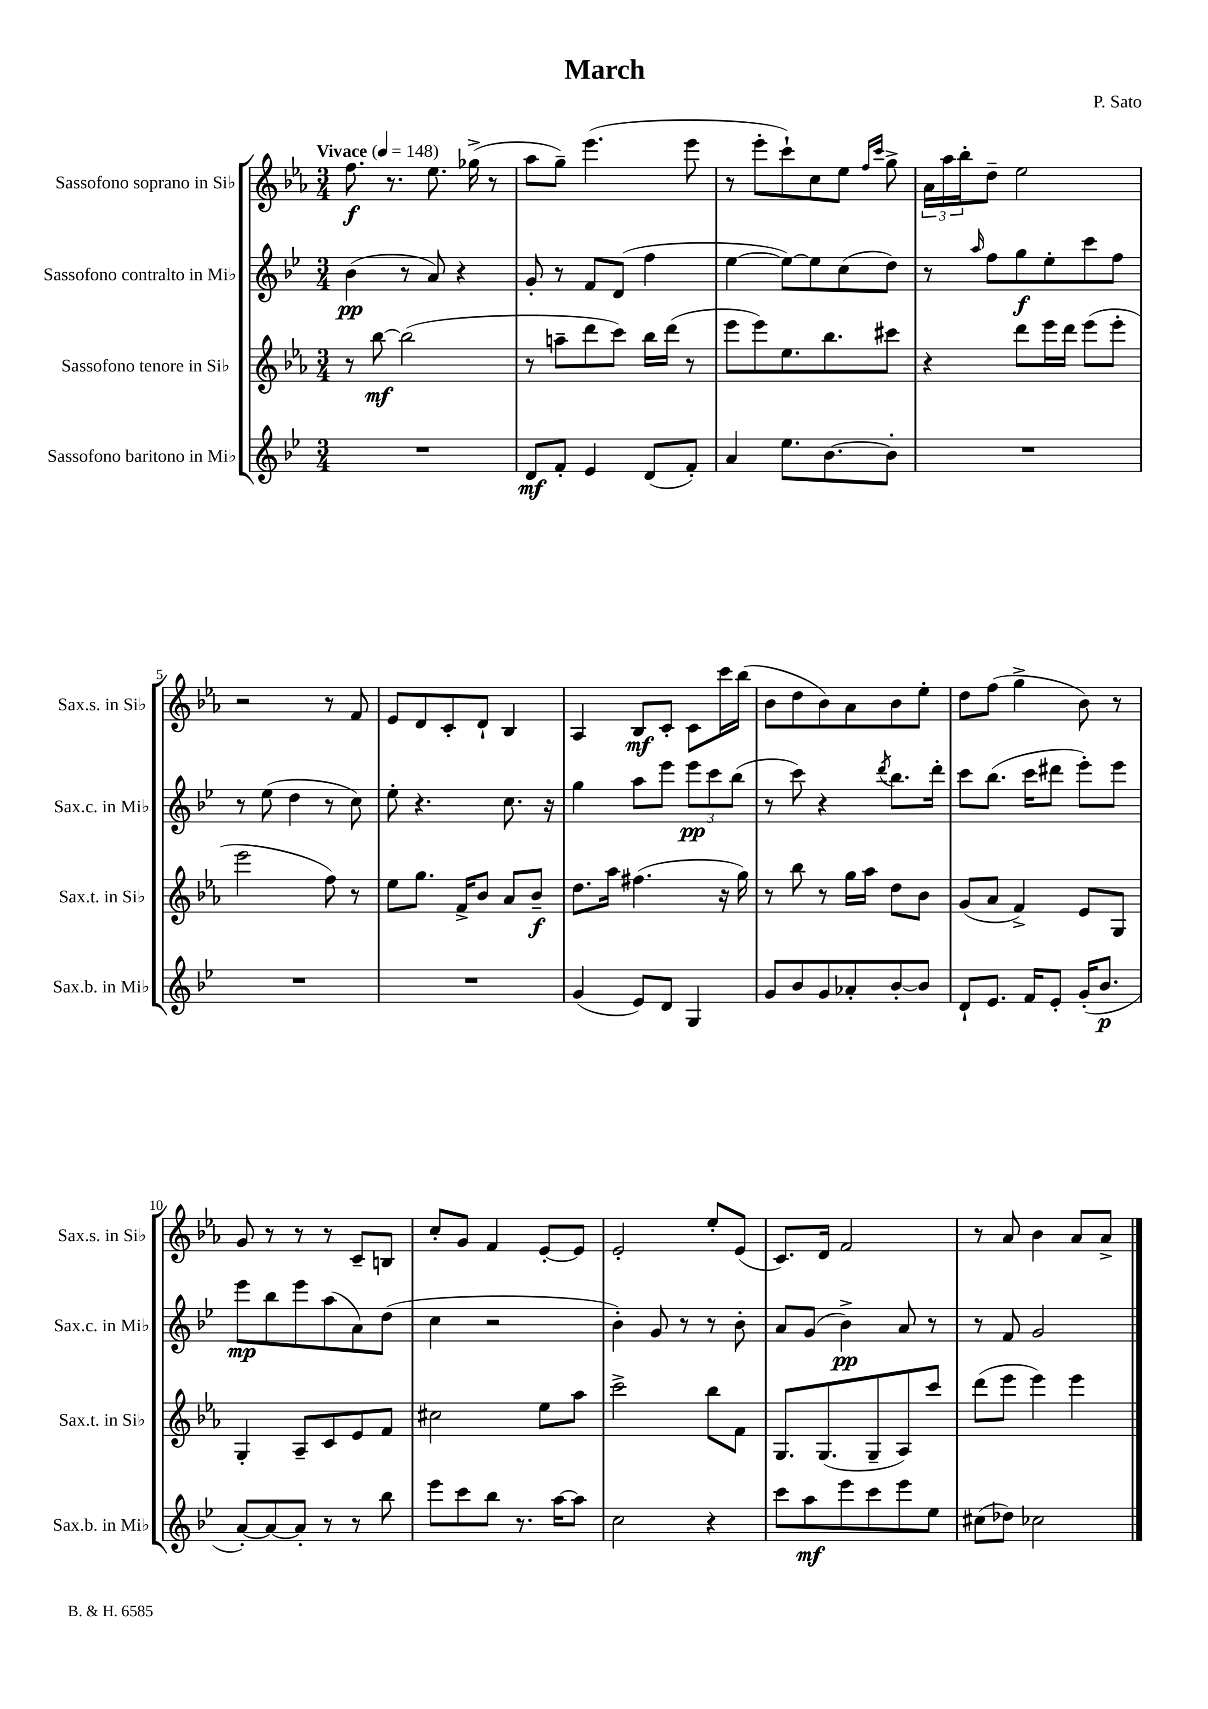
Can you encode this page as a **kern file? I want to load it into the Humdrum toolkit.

**kern	**dynam	**kern	**dynam	**kern	**dynam	**kern	**dynam
*part4	*part4	*part3	*part3	*part2	*part2	*part1	*part1
*staff4	*staff4	*staff3	*staff3	*staff2	*staff2	*staff1	*staff1
*I"Sassofono baritono in Mi♭	*	*I"Sassofono tenore in Si♭	*	*I"Sassofono contralto in Mi♭	*	*I"Sassofono soprano in Si♭	*
*I'Sax.b. in Mi♭	*	*I'Sax.t. in Si♭	*	*I'Sax.c. in Mi♭	*	*I'Sax.s. in Si♭	*
*clefG2	*	*clefG2	*	*clefG2	*	*clefG2	*
*k[b-e-]	*	*k[b-e-a-]	*	*k[b-e-]	*	*k[b-e-a-]	*
*M3/4	*	*M3/4	*	*M3/4	*	*M3/4	*
*MM148	*	*MM148	*	*MM148	*	*MM148	*
=1	=1	=1	=1	=1	=1	=1	=1
!	!	!	!	!	!	!LO:TX:a:B:t=Vivace	!
2.r	.	8r	.	(4b-\	pp	8.ff\	f
.	.	[8bb-\	mf	.	.	.	.
.	.	.	.	.	.	8.r	.
.	.	(2bb-\]	.	8r	.	.	.
.	.	.	.	8a/)	.	8.ee-\	.
.	.	.	.	4r	.	.	.
.	.	.	.	.	.	(16gg-X^\	.
.	.	.	.	.	.	8r	.
=2	=2	=2	=2	=2	=2	=2	=2
8d/L	mf	8r	.	8g'/	.	8aa-\L	.
8f'/J	.	8aan~\L	.	8r	.	8gg~\J)	.
4e-/	.	8ddd\	.	8f/L	.	(4.eee-\	.
.	.	8ccc\J)	.	(8d/J	.	.	.
(8d/L	.	16bb-\LL	.	4ff\	.	.	.
.	.	(16ddd\JJ	.	.	.	.	.
8f'/J)	.	8r	.	.	.	8eee-\	.
=3	=3	=3	=3	=3	=3	=3	=3
4a/	.	8eee-\L	.	[4ee-\	.	8r	.
.	.	8eee-\)	.	.	.	8eee-'\L	.
8.ee-\L	.	8.ee-\	.	8ee-\L_)	.	8ccc`\)	.
.	.	.	.	8ee-\]	.	8cc\	.
[8.b-\	.	8.bb-\	.	.	.	.	.
.	.	.	.	(8cc\	.	8ee-\J	.
.	.	.	.	.	.	16qqff/LL	.
.	.	.	.	.	.	16qqccc/JJ	.
8b-'\J]	.	8ccc#X\J	.	8dd\J)	.	8gg^\	.
=4	=4	=4	=4	=4	=4	=4	=4
2.r	.	4r	.	8r	.	24a-\LL	.
.	.	.	.	.	.	24aa-\	.
.	.	.	.	.	.	24bb-'\J	.
.	.	.	.	16qqaa/	.	.	.
.	.	.	.	8ff\L	.	8dd~\J	.
.	.	8ddd\L	.	8gg\	f	2ee-\	.
.	.	16eee-\L	.	8ee-'\	.	.	.
.	.	16ddd\JJ	.	.	.	.	.
.	.	(8eee-\L	.	8ccc\	.	.	.
.	.	8eee-'\J	.	8ff\J	.	.	.
!!LO:LB:g=z
=5	=5	=5	=5	=5	=5	=5	=5
2.r	.	2eee-\	.	8r	.	2r	.
.	.	.	.	(8ee-\	.	.	.
.	.	.	.	4dd\	.	.	.
.	.	8ff\)	.	8r	.	8r	.
.	.	8r	.	8cc\)	.	8f/	.
=6	=6	=6	=6	=6	=6	=6	=6
2.r	.	8ee-\L	.	8ee-'\	.	8e-/L	.
.	.	8.gg\J	.	4.r	.	8d/	.
.	.	.	.	.	.	8c'/	.
.	.	16f^/KL	.	.	.	.	.
.	.	8b-/J	.	.	.	8d`/J	.
.	.	8a-/L	.	8.cc\	.	4B-/	.
.	.	8b-~/J	f	.	.	.	.
.	.	.	.	16r	.	.	.
=7	=7	=7	=7	=7	=7	=7	=7
(4g/	.	8.dd\L	.	4gg\	.	4A-/	.
.	.	16aa-\Jk	.	.	.	.	.
8e-/L)	.	(4.ff#X\	.	8aa\L	.	8B-/L	mf
8d/J	.	.	.	8eee-\J	.	8c'/J	.
4G/	.	.	.	12eee-\L	pp	8c\L	.
.	.	.	.	12ccc\	.	.	.
.	.	16r	.	.	.	16ccc\L	.
.	.	.	.	(12bb-\J	.	.	.
.	.	16gg\)	.	.	.	(16bb-\JJ	.
=8	=8	=8	=8	=8	=8	=8	=8
8g/L	.	8r	.	8r	.	8b-\L	.
8b-/	.	8bb-\	.	8ccc\)	.	8dd\	.
8g/	.	8r	.	4r	.	8b-\)	.
8a-X'/	.	16gg\LL	.	.	.	8a-\	.
.	.	16aa-\JJ	.	.	.	.	.
.	.	.	.	8qddd/	.	.	.
[8b-'/	.	8dd\L	.	8.bb-\L	.	8b-\	.
8b-/J]	.	8b-\J	.	.	.	8ee-'\J	.
.	.	.	.	16ddd'\Jk	.	.	.
=9	=9	=9	=9	=9	=9	=9	=9
8d`/L	.	(8g/L	.	8ccc\L	.	8dd\L	.
8.e-/J	.	8a-/J	.	(8.bb-\J	.	(8ff\J	.
.	.	4f^/)	.	.	.	4gg^\	.
16f/KL	.	.	.	16ccc\KL	.	.	.
8e-'/J	.	.	.	8ddd#X\J	.	.	.
(16g'/KL	.	8e-/L	.	8eee-'\L)	.	8b-\)	.
8.b-/J	p	.	.	.	.	.	.
.	.	8G/J	.	8eee-\J	.	8r	.
!!LO:LB:g=z
=10	=10	=10	=10	=10	=10	=10	=10
[8a'/L)	.	4G'/	.	8eee-\L	mp	8g/	.
8a/_	.	.	.	8bb-\	.	8r	.
8a'/J]	.	8A-~/L	.	8eee-\	.	8r	.
8r	.	8c/	.	(8aa\	.	8r	.
8r	.	8e-/	.	8a\)	.	8c~/L	.
8bb-\	.	8f/J	.	(8dd\J	.	8Bn/J	.
=11	=11	=11	=11	=11	=11	=11	=11
8eee-\L	.	2cc#X\	.	4cc\	.	8cc'/L	.
8ccc\	.	.	.	.	.	8g/J	.
8bb-\J	.	.	.	2r	.	4f/	.
8.r	.	.	.	.	.	.	.
.	.	8ee-\L	.	.	.	[8e-'/L	.
[16aa\KL	.	.	.	.	.	.	.
8aa\J]	.	8aa-\J	.	.	.	8e-/J]	.
=12	=12	=12	=12	=12	=12	=12	=12
2cc\	.	2ccc^\	.	4b-'\)	.	2e-'/	.
.	.	.	.	8g/	.	.	.
.	.	.	.	8r	.	.	.
4r	.	8bb-\L	.	8r	.	8ee-'/L	.
.	.	8f\J	.	8b-'\	.	(8e-/J	.
=13	=13	=13	=13	=13	=13	=13	=13
8ccc\L	.	8.G/L	.	8a/L	.	8.c/L)	.
8aa\	mf	.	.	(8g/J	.	.	.
.	.	(8.G/	.	.	.	16d/Jk	.
8eee-\	.	.	.	4b-^\)	pp	2f/	.
8ccc\	.	8G~/	.	.	.	.	.
8eee-\	.	8A-/)	.	8a/	.	.	.
8ee-\J	.	8ccc/J	.	8r	.	.	.
=14	=14	=14	=14	=14	=14	=14	=14
(8cc#X\L	.	(8ddd\L	.	8r	.	8r	.
8dd-X\J)	.	8eee-\J	.	8f/	.	8a-/	.
2cc-X\	.	4eee-\)	.	2g/	.	4b-\	.
.	.	4eee-\	.	.	.	8a-/L	.
.	.	.	.	.	.	8a-^/J	.
==	==	==	==	==	==	==	==
*-	*-	*-	*-	*-	*-	*-	*-
